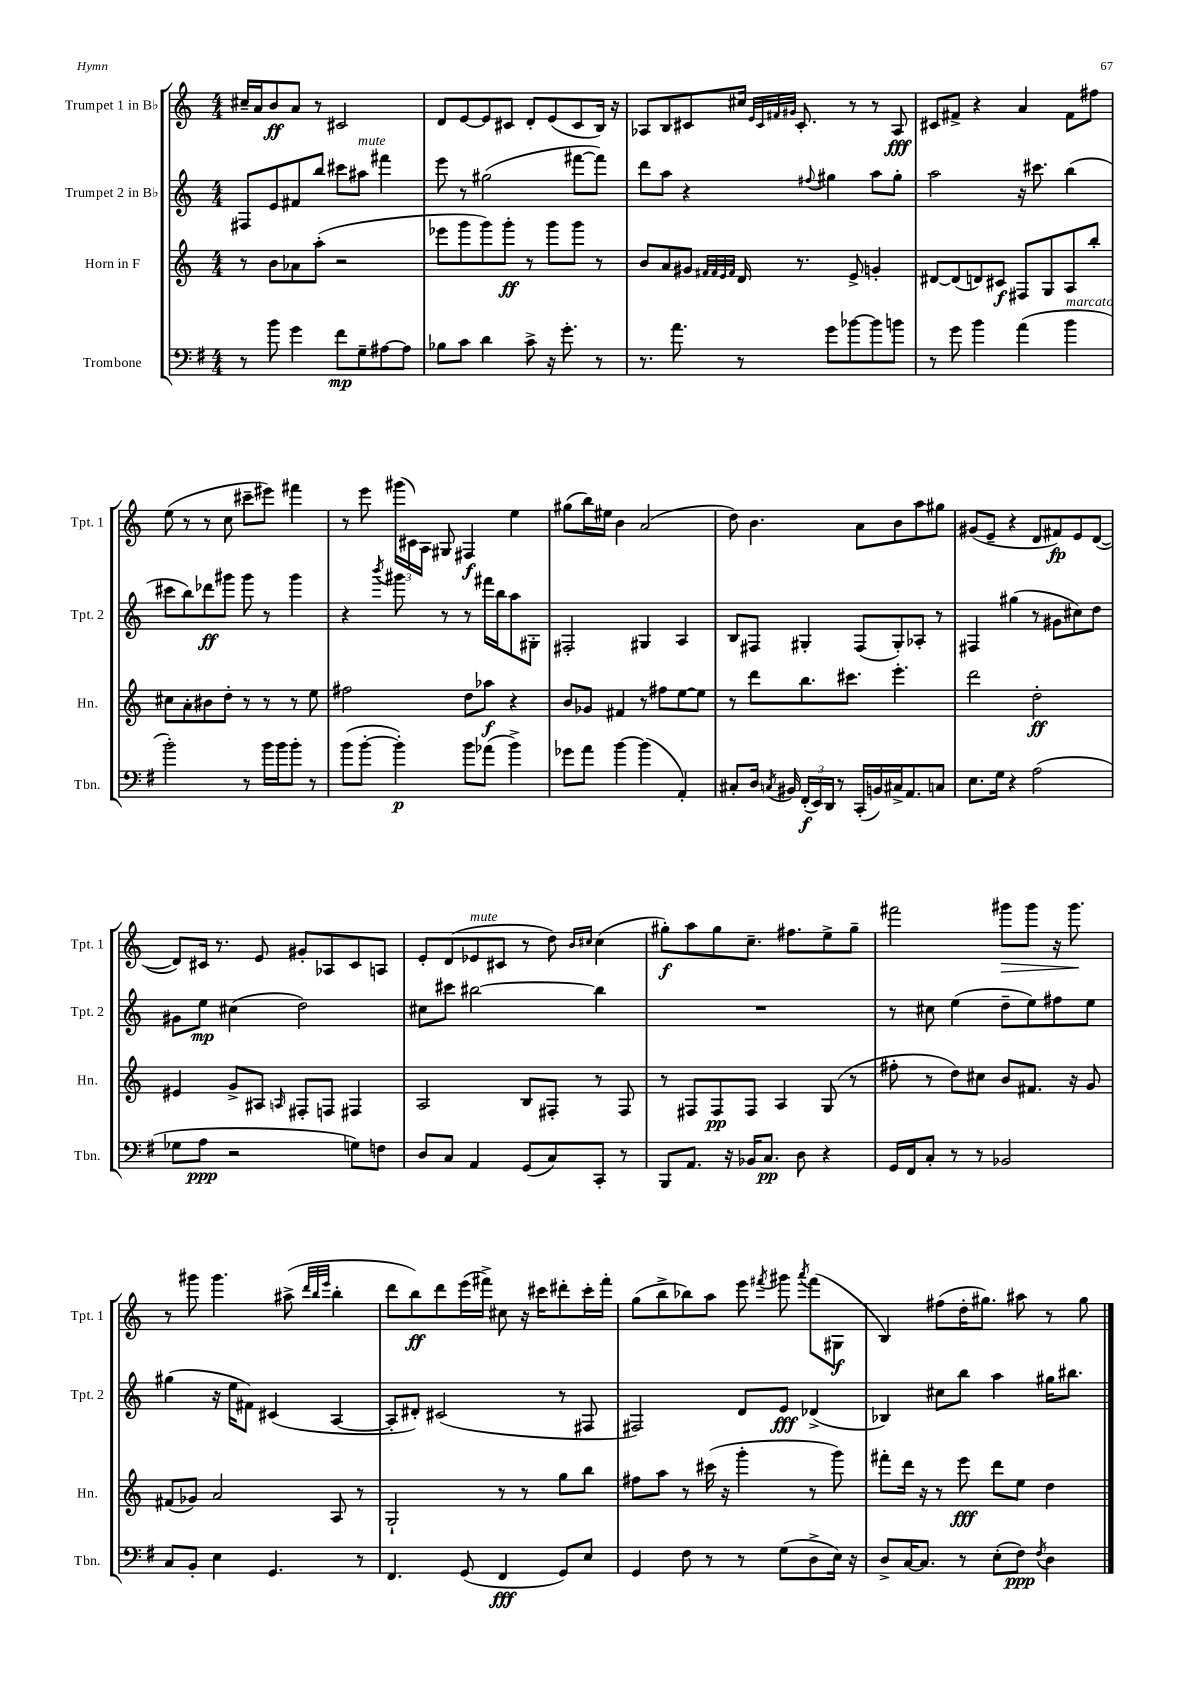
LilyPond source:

<<
\new StaffGroup <<
\new Staff = "s0" \with { instrumentName = "Trumpet 1 in Bb" shortInstrumentName = "Tpt. 1" } {
    \clef treble \key c \major \numericTimeSignature \time 4/4
    \autoBeamOff cis''16[-- a'16 b'8\ff a'8] r8 cis'2 |
    d'8[ e'8~ e'8 cis'8] d'8[-. e'8( cis'8 b16]) r16 |
    aes8[ b8 cis'8 cis''16] \grace { e'32[ cis'32 fis'32 gis'32] } cis'8.-. r8 r8 aes8\fff |
    cis'8[ fis'8]-> r4 a'4 fis'8[ fis''8] |
    e''8( r8 r8 c''8 cis'''8[-- eis'''8]) fis'''4 |
    r8 e'''8 \tuplet 3/2 { gis'''16[( cis'16) a16] } gis8 fis4\f e''4 |
    gis''8[( b''16) eis''16] b'4 a'2( |
    d''8) b'4. a'8[ b'8 a''8 gis''8] |
    gis'8[( e'8]-- r4 d'8[ fis'8\fp) e'8 d'8]~( |
    d'8[) cis'16] r8. e'8 gis'8[-. aes8 cis'8 a8] |
    e'8[-. d'8( ees'8^\markup { \italic "mute" } cis'8] r8 d''8) \grace { b'16[ cis''16] } cis''4( |
    gis''8[-.\f) a''8 gis''8 c''8.]-- fis''8.[ e''8-> gis''8]-- |
    fis'''2 gis'''8[\> gis'''8] r16 gis'''8.\! |
    r8 gis'''8 gis'''4. ais''8->( \grace { d'''32[ b''32 e'''32] } b''4-. |
    d'''8[ b''8\ff) d'''8 e'''16( fis'''16]->) cis''8 r16 cis'''16[ dis'''8-. cis'''16-. fis'''16]-. |
    g''8[( b''8-> bes''8) a''8] e'''8 \acciaccatura { fis'''8 } gis'''8 \acciaccatura { a'''8 } fis'''8[( gis8]\f |
    b4) fis''8[( d''16-. gis''8.]) ais''8 r8 gis''8 \bar "|." |
}
\new Staff = "s1" \with { instrumentName = "Trumpet 2 in Bb" shortInstrumentName = "Tpt. 2" } {
    \clef treble \key c \major \numericTimeSignature \time 4/4
    \autoBeamOff fis8[ e'8 fis'8 b''8] cis'''8[ ais''8]^\markup { \italic "mute" } fis'''4 |
    e'''8 r8 gis''2( fis'''8[~ fis'''8]) |
    d'''8[ a''8] r4 \appoggiatura { fis''8 } gis''4 a''8[ gis''8]-. |
    a''2 r16 cis'''8. b''4( |
    cis'''8[ b''8) des'''8\ff gis'''8] gis'''8 r8 gis'''4 |
    r4 \acciaccatura { b'''8 } gis'''8 r8 r8 fis'''16[ b''16 a''8 gis8]-. |
    fis2-. gis4 a4 |
    b8[ fis8] gis4-. fis8[( gis8-.) aes8]-. r8 |
    fis4 gis''4( r8 gis'8[ cis''8) d''8] |
    gis'8[ e''8]\mp cis''4( d''2) |
    cis''8[ cis'''8] bis''2~ bis''4 |
    R1 |
    r8 cis''8 e''4( d''8[-- e''8) fis''8 e''8] |
    gis''4( r16 e''16[ fis'8]) cis'4( a4~ |
    a8[-. dis'8]-.) cis'2( r8 fis8 |
    fis2) d'8[ e'8]\fff des'4->( |
    bes4) cis''8[ b''8] a''4 gis''16[ bis''8.] \bar "|." |
}
\new Staff = "s2" \with { instrumentName = "Horn in F" shortInstrumentName = "Hn." } {
    \clef treble \key c \major \numericTimeSignature \time 4/4
    \autoBeamOff r8 b'8[ aes'8 a''8]-.( r2 |
    ees'''8[ g'''8 g'''8) g'''8]-.\ff r8 g'''8[ g'''8] r8 |
    b'8[ a'8 gis'8] \grace { fis'32[ fis'32 e'32 fis'32] } d'16 r8. e'8-> g'4-. |
    dis'8[~ dis'8( d'8) cis'8]\f fis8[ g8 a8 b''8]-. |
    cis''8[ a'8-. bis'8 d''8]-. r8 r8 r8 e''8 |
    fis''2 d''8[ aes''8]\f r4 |
    b'8[ ges'8] fis'4 r8 fis''8[ e''8~ e''8] |
    r8 d'''8[ b''8. cis'''8.] e'''4.-. |
    d'''2 d''2-.\ff |
    eis'4 g'8[-> ais8] \grace { a16 } fis8[-. f8] fis4 |
    a2 b8[ fis8]-. r8 fis8 |
    r8 fis8[ fis8\pp fis8] a4 g8( r8 |
    fis''8-. r8 d''8[) cis''8] b'8[ fis'8.] r16 g'8 |
    fis'8[( ges'8]) a'2 a8 r8 |
    g2-! r8 r8 g''8[ b''8] |
    fis''8[ a''8] r8 cis'''16( r16 g'''4-. r8 g'''8) |
    fis'''8[-. d'''16] r16 r8 e'''8\fff d'''8[ e''8] d''4 \bar "|." |
}
\new Staff = "s3" \with { instrumentName = "Trombone" shortInstrumentName = "Tbn." } {
    \clef bass \key g \major \numericTimeSignature \time 4/4
    \autoBeamOff r8 b'8 g'4 fis'8[\mp g8-- ais8~ ais8] |
    bes8[ c'8] d'4 c'8-> r16 g'8.-. r8 |
    r8. a'8. r8 g'8[ bes'8~ bes'8 b'8] |
    r8 g'8 b'4 a'4( b'4^\markup { \italic "marcato" } |
    b'2-.) r8 b'16[ b'16 b'8]-. r8 |
    b'8[( b'8]~-. b'4-.\p) b'8[ aes'8]( b'4->) |
    ges'8[ a'8] b'4~ b'4( a,4-.) |
    cis8[-. d16] \acciaccatura { c8 } bis,16 \tuplet 3/2 { fis,16[-.\f( e,16) d,16] } r8 c,16[-.( b,16) cis16-> a,8. c8] |
    e8.[ g16] r4 a2( |
    ges8[ a8]\ppp r2 g8[) f8] |
    d8[ c8] a,4 g,8[( c8) c,8]-. r8 |
    b,,8[ a,8.] r16 bes,16[ c8.]\pp d8 r4 |
    g,16[ fis,16 c8]-. r8 r8 bes,2 |
    c8[ b,8]-. e4 g,4. r8 |
    fis,4. g,8( fis,4\fff g,8[) e8] |
    g,4 fis8 r8 r8 g8[( d8-> e16]) r16 |
    d8[-> c16~ c8.] r8 e8[-.( fis8]\ppp) \acciaccatura { fis8 } d4 \bar "|." |
}
>>
>>
\layout { \context { \Score \remove "Bar_number_engraver" } }
